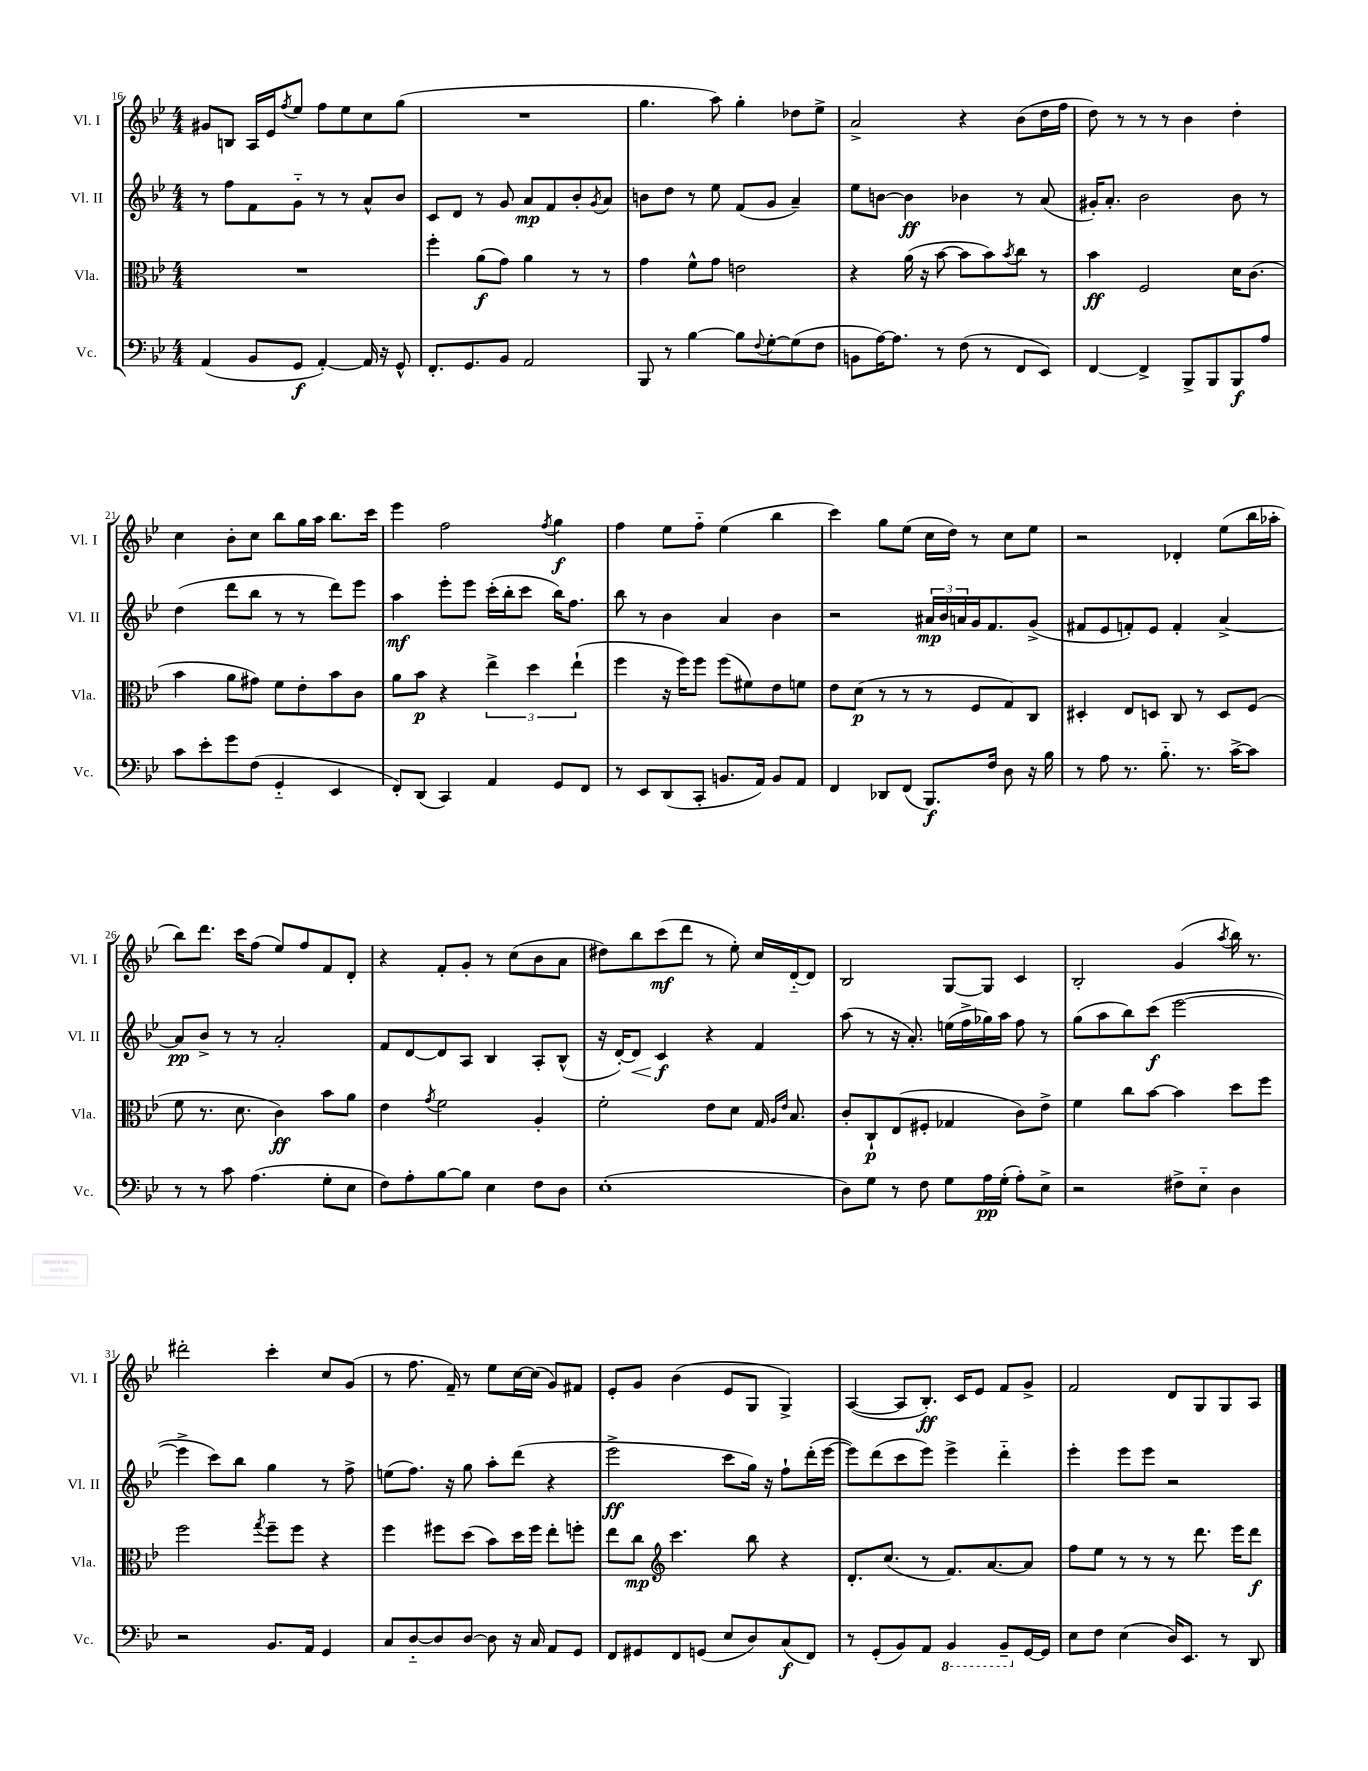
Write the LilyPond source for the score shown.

<<
\new StaffGroup <<
\new Staff = "s0" \with { instrumentName = "Vl. I" shortInstrumentName = "Vl. I" } {
    \clef treble \key bes \major \numericTimeSignature \time 4/4
    gis'8 b8 a16 ees'16 \acciaccatura { f''8 } ees''8 f''8 ees''8 c''8 g''8( |
    R1 |
    g''4. a''8) g''4-. des''8 ees''8-> |
    a'2-> r4 bes'8( d''16 f''16 |
    d''8) r8 r8 r8 bes'4 d''4-. |
    c''4 bes'8-. c''8 bes''8 g''16 a''16 bes''8. c'''16 |
    ees'''4 f''2 \acciaccatura { f''8 } g''4\f |
    f''4 ees''8 f''8-_ ees''4( bes''4 |
    c'''4) g''8 ees''8( c''16 d''16) r8 c''8 ees''8 |
    r2 des'4-. ees''8( bes''16 aes''16-. |
    bes''8) d'''8. c'''16 f''8( ees''8) f''8 f'8 d'8-. |
    r4 f'8-. g'8-. r8 c''8( bes'8 a'8 |
    dis''8) bes''8 c'''8\mf( d'''8 r8 ees''8-.) c''16 d'16~-_ d'8 |
    bes2 g8~ g8 c'4 |
    bes2-. g'4( \acciaccatura { a''8 } bes''16) r8. |
    dis'''2-. c'''4-. c''8 g'8( |
    r8 f''8. f'16--) r8 ees''8 c''16~ c''16( g'8) fis'8 |
    ees'8-. g'8 bes'4( ees'8 g8 g4->) |
    a4~( a8 bes8.-.\ff) c'16 ees'8 f'8 g'8-> |
    f'2 d'8 g8 g8 a8 \bar "|." |
}
\new Staff = "s1" \with { instrumentName = "Vl. II" shortInstrumentName = "Vl. II" } {
    \clef treble \key bes \major \numericTimeSignature \time 4/4
    r8 f''8 f'8 g'8-_ r8 r8 a'8-^ bes'8 |
    c'8 d'8 r8 g'8 a'8\mp f'8 bes'8-. \acciaccatura { g'8 } a'8 |
    b'8 d''8 r8 ees''8 f'8( g'8 a'4--) |
    ees''8 b'8~ b'4\ff bes'4 r8 a'8( |
    gis'16-.) a'8.-. bes'2 bes'8 r8 |
    d''4( d'''8 bes''8 r8 r8 d'''8) ees'''8 |
    a''4\mf ees'''8-. ees'''8 c'''16-.( bes''16-. c'''8 bes''16) f''8. |
    bes''8 r8 bes'4 a'4 bes'4 |
    r2 \tuplet 3/2 { ais'16\mp bes'16 a'16 } g'16 f'8. g'8->( |
    fis'8 ees'8 f'8-.) ees'8 f'4-. a'4~-> |
    a'8\pp bes'8-> r8 r8 a'2-. |
    f'8 d'8~ d'8 a8 bes4 a8-. bes8-^( |
    r16 d'16~-.) d'8\< c'4\f\! r4 f'4 |
    a''8( r8 r16 a'8.-.) e''16( f''16-> ges''16) a''16 f''8 r8 |
    g''8( a''8 bes''8) c'''8\f( ees'''2~ |
    ees'''4-> c'''8) bes''8 g''4 r8 f''8-> |
    e''8( f''8.) r16 g''8 a''8-. d'''8( r4 |
    ees'''2->\ff c'''8 g''16) r16 f''8-! d'''16-.( ees'''16~ |
    ees'''8) d'''8( c'''8 ees'''8) ees'''4-> d'''4-_ |
    ees'''4-. ees'''8 ees'''8 r2 \bar "|." |
}
\new Staff = "s2" \with { instrumentName = "Vla." shortInstrumentName = "Vla." } {
    \clef alto \key bes \major \numericTimeSignature \time 4/4
    R1 |
    f''4-. a'8\f( g'8) a'4 r8 r8 |
    g'4 f'8-^ g'8 e'2 |
    r4 a'16( r16 bes'8~ bes'8 bes'8) \acciaccatura { bes'8 } c''8 r8 |
    bes'4\ff f2 d'16 c'8.( |
    bes'4 a'8 gis'8) f'8 ees'8-. bes'8 c'8 |
    a'8 bes'8\p r4 \tuplet 3/2 { ees''4-> d''4 ees''4-!( } |
    f''4 r16 f''16) f''8 f''8( fis'8) ees'8 f'8 |
    ees'8 d'8\p( r8 r8 r8 f8 g8) c8 |
    dis4-. ees8 d8 c8 r8 d8 f8( |
    f'8 r8. d'8. c'4\ff) bes'8 a'8 |
    ees'4 \acciaccatura { g'8 } f'2 a4-. |
    f'2-. ees'8 d'8 g16 \grace { a16 ees'16 } bes8. |
    c'8-. c8-!\p ees8( fis8-. ges4 c'8) ees'8-> |
    f'4 c''8 bes'8~ bes'4 d''8 f''8 |
    f''2 \acciaccatura { g''8 } f''8-- f''8 r4 |
    f''4 fis''8 d''8( bes'8) d''16 fis''16 ees''8-. f''8-. |
    ees''8 c''8\mp \clef treble c'''4. bes''8 r4 |
    d'8.-. c''8.( r8 f'8.) a'8.~ a'8 |
    f''8 ees''8 r8 r8 r8 d'''8. ees'''16 d'''8\f \bar "|." |
}
\new Staff = "s3" \with { instrumentName = "Vc." shortInstrumentName = "Vc." } {
    \clef bass \key bes \major \numericTimeSignature \time 4/4
    a,4( bes,8 g,8\f a,4~-.) a,16 r16 g,8-^ |
    f,8.-. g,8. bes,8 a,2 |
    bes,,8 r8 bes4~ bes8 \appoggiatura { f8 } g8~-. g8( f8 |
    b,8 a16~) a8. r8 f8( r8 f,8 ees,8) |
    f,4~ f,4-> bes,,8-> bes,,8 bes,,8\f a8 |
    c'8 ees'8-. g'8 f8( g,4-_ ees,4 |
    f,8-.) d,8( c,4) a,4 g,8 f,8 |
    r8 ees,8 d,8( c,8-. b,8. a,16) b,8 a,8 |
    f,4 des,8 f,8( bes,,8.\f) f16 d8 r16 bes16 |
    r8 a8 r8. bes8.-_ r8. c'16~-> c'8 |
    r8 r8 c'8 a4.( g8-. ees8 |
    f8) a8-. bes8~ bes8 ees4 f8 d8 |
    ees1-.( |
    d8) g8 r8 f8 g8 a16\pp g16-.( a8-.) ees8-> |
    r2 fis8-> ees8-_ d4 |
    r2 bes,8. a,16 g,4 |
    c8 d8~-_ d8 d8~ d8 r16 c16 a,8 g,8 |
    f,8 gis,8 f,8 g,8( ees8 d8) c8\f( f,8) |
    r8 g,8-.( bes,8) a,8 \ottava #-1 bes,,4 bes,,8-- \ottava #0 g,16~ g,16 |
    ees8 f8 ees4( d16) ees,8. r8 d,8 \bar "|." |
}
>>
>>
\layout { \context { \Score currentBarNumber = #16 } }
